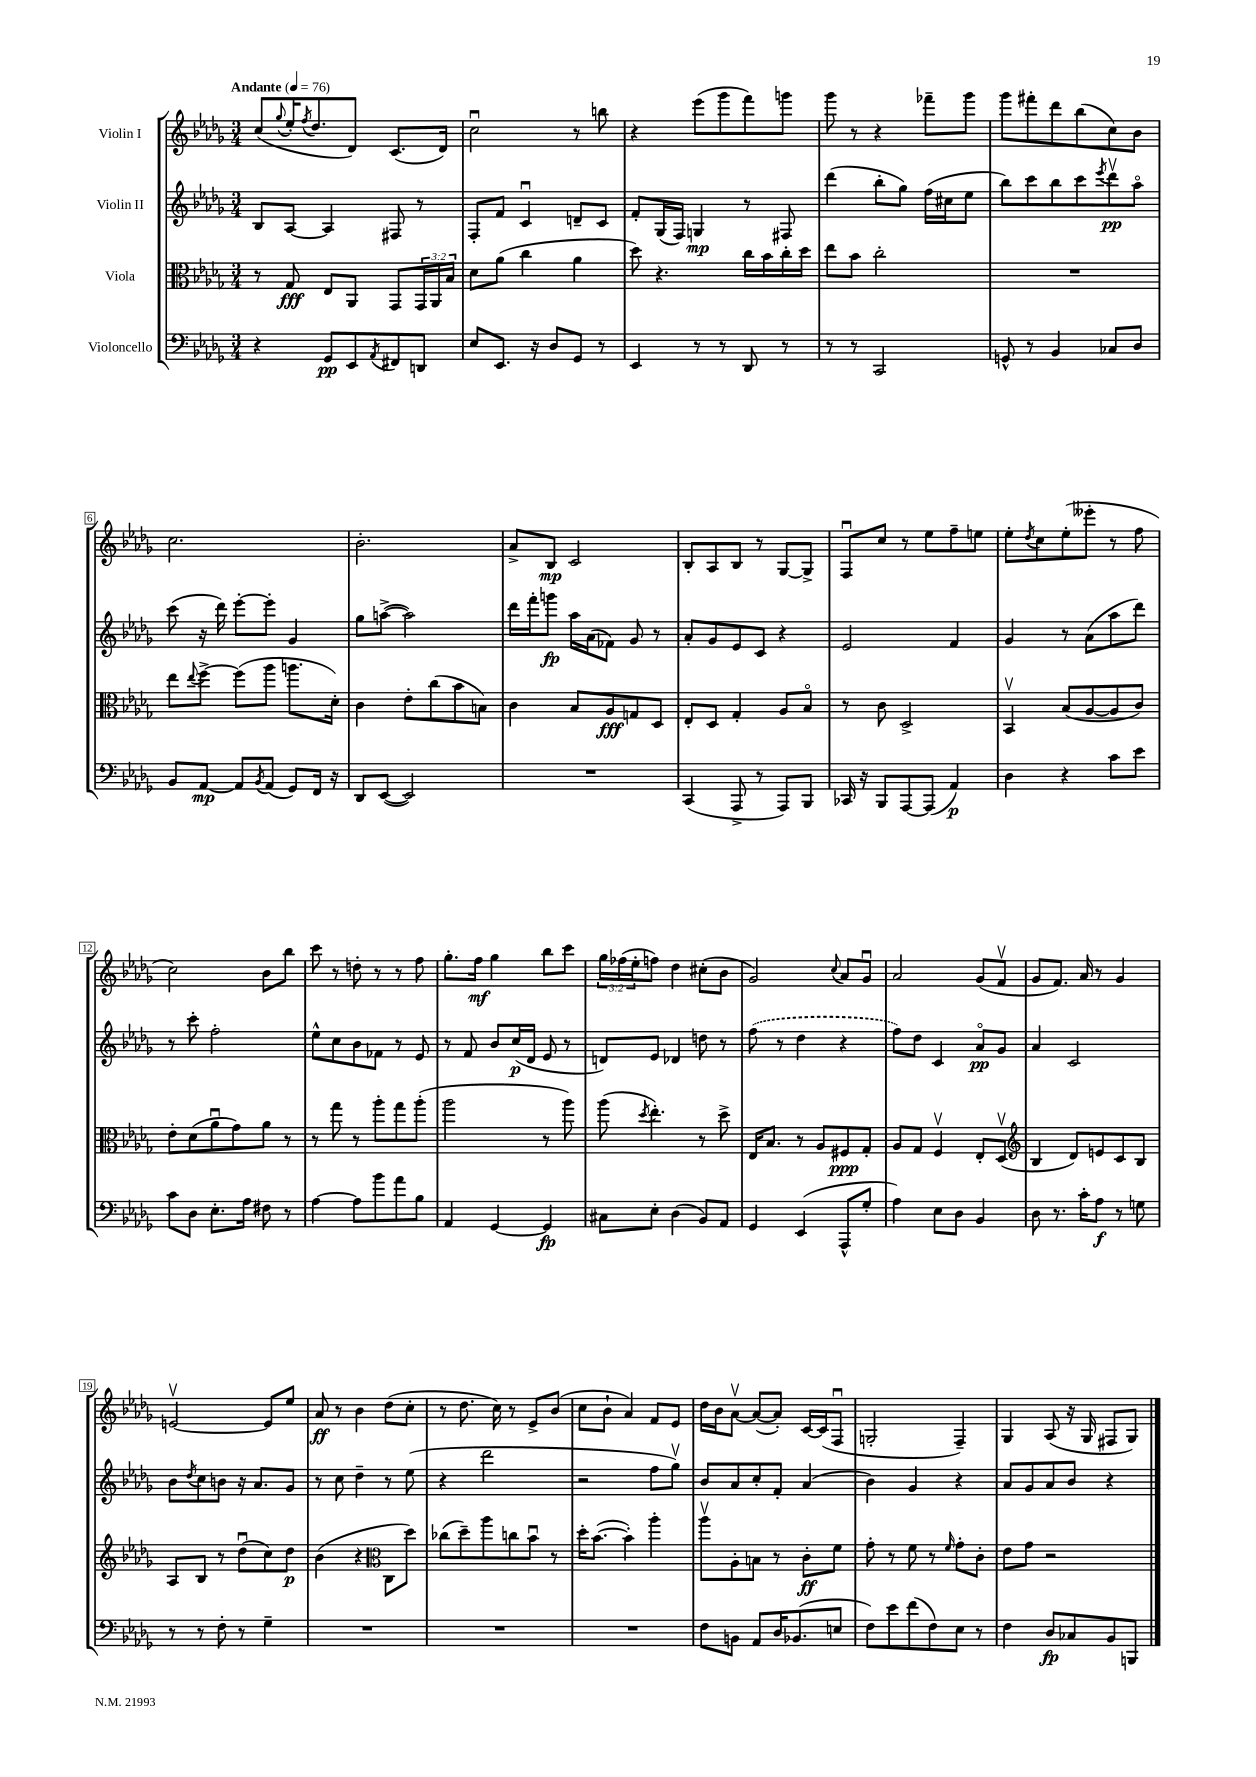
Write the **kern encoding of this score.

**kern	**dynam	**kern	**dynam	**kern	**dynam	**kern	**dynam
*part4	*part4	*part3	*part3	*part2	*part2	*part1	*part1
*staff4	*staff4	*staff3	*staff3	*staff2	*staff2	*staff1	*staff1
*I"Violoncello	*	*I"Viola	*	*I"Violin II	*	*I"Violin I	*
*clefF4	*	*clefC3	*	*clefG2	*	*clefG2	*
*k[b-e-a-d-g-]	*	*k[b-e-a-d-g-]	*	*k[b-e-a-d-g-]	*	*k[b-e-a-d-g-]	*
*M3/4	*	*M3/4	*	*M3/4	*	*M3/4	*
*MM76	*	*MM76	*	*MM76	*	*MM76	*
=1	=1	=1	=1	=1	=1	=1	=1
!	!	!	!	!	!	!LO:TX:a:B:t=Andante	!
4r	.	8r	.	8B-/L	.	(8cc/L	.
.	.	.	.	.	.	8qqgg-/	.
.	.	8G-/	fff	[8A-/J	.	16ee-'/K	.
.	.	.	.	.	.	8qff/	.
.	.	.	.	.	.	8.dd-/	.
8GG-/L	pp	8E-/L	.	4A-/]	.	.	.
8EE-/	.	8AA-/J	.	.	.	8d-/J)	.
8qAA-/	.	.	.	.	.	.	.
8FF#X/	.	8GG-/L	.	8F#X/	.	(8.c/L	.
8DDn/J	.	24GG-/L	.	8r	.	.	.
.	.	24AA-/	.	.	.	.	.
.	.	.	.	.	.	16d-/Jk)	.
.	.	24B-/JJ	.	.	.	.	.
=2	=2	=2	=2	=2	=2	=2	=2
8E-/L	.	8d-\L	.	8F'/L	.	2ccu\	.
8.EE-/J	.	(8a-\J	.	8f/J	.	.	.
.	.	4cc\	.	4cu/	.	.	.
16r	.	.	.	.	.	.	.
8D-/L	.	.	.	.	.	.	.
8GG-/J	.	4a-\	.	8dn~/L	.	8r	.
8r	.	.	.	8c/J	.	8bbn\	.
=3	=3	=3	=3	=3	=3	=3	=3
4EE-/	.	8dd-\)	.	8f'/L	.	4r	.
.	.	4.r	.	(16G-/L	.	.	.
.	.	.	.	16F/JJ)	.	.	.
8r	.	.	.	4Gn/	mp	(8eee-\L	.
8r	.	.	.	.	.	8ggg-\	.
8DD-/	.	16cc\LL	.	8r	.	8fff\)	.
.	.	16b-\	.	.	.	.	.
8r	.	16cc'\	.	8F#X/	.	8gggn\J	.
.	.	16dd-\JJ	.	.	.	.	.
=4	=4	=4	=4	=4	=4	=4	=4
8r	.	8ee-\L	.	(4ddd-\	.	8ggg-\	.
8r	.	8b-\J	.	.	.	8r	.
2CC/	.	2cc'\	.	8bb-'\L	.	4r	.
.	.	.	.	8gg-\J)	.	.	.
.	.	.	.	(16ff\LL	.	8fff-X~\L	.
.	.	.	.	16cc#X\J	.	.	.
.	.	.	.	8ee-\J	.	8ggg-\J	.
=5	=5	=5	=5	=5	=5	=5	=5
8GGn^^/	.	2.r	.	8bb-\L)	.	8ggg-\L	.
8r	.	.	.	8ccc\	.	8fff#X'\	.
4BB-/	.	.	.	8bb-\	.	8ddd-\	.
.	.	.	.	8ccc\	.	(8bb-\	.
.	.	.	.	8qeee-/	.	.	.
8C-X/L	.	.	.	8ddd-v\	pp	8cc\)	.
8D-/J	.	.	.	8aa-\J	.	8b-\J	.
!!LO:LB:g=z
=6	=6	=6	=6	=6	=6	=6	=6
8BB-/L	.	8ee-\L	.	(8ccc\	.	2.cc\	.
.	.	8qqee-/	.	.	.	.	.
[8AA-/J	mp	[8ff^\J	.	16r	.	.	.
.	.	.	.	16ddd-\)	.	.	.
8AA-/L]	.	(8ff\L]	.	[8eee-'\L	.	.	.
8qBB-/	.	.	.	.	.	.	.
(8AA-/J	.	8aa-\J	.	8eee-'\J]	.	.	.
8GG-/L)	.	8.aan\L	.	4g-/	.	.	.
16FF/Jk	.	.	.	.	.	.	.
16r	.	16d-'\Jk)	.	.	.	.	.
=7	=7	=7	=7	=7	=7	=7	=7
8DD-/L	.	4c\	.	8gg-\L	.	2.b-'\	.
([8EE-/J	.	.	.	([8aan^\J	.	.	.
2EE-/])	.	8e-'\L	.	2aa\])	.	.	.
.	.	(8cc\	.	.	.	.	.
.	.	8b-\	.	.	.	.	.
.	.	8Bn\J)	.	.	.	.	.
=8	=8	=8	=8	=8	=8	=8	=8
2.r	.	4c\	.	16ddd-\LL	.	8a-^/L	.
.	.	.	.	16fff'\J	.	.	.
.	.	.	.	8gggn\J	fp	8B-/J	mp
.	.	8B-/L	.	16aa-\LL	.	2c/	.
.	.	.	.	(16a-\J	.	.	.
.	.	8A-/	fff	8f-X\J)	.	.	.
.	.	8Gn/	.	8g-/	.	.	.
.	.	8D-/J	.	8r	.	.	.
=9	=9	=9	=9	=9	=9	=9	=9
(4CC/	.	8E-'/L	.	8a-'/L	.	8B-'/L	.
.	.	8D-/J	.	8g-/	.	8A-/	.
8AAA-^/	.	4G-'/	.	8e-/	.	8B-/J	.
8r	.	.	.	8c/J	.	8r	.
8AAA-/L)	.	8A-/L	.	4r	.	[8G-/L	.
8BBB-/J	.	8B-/J	.	.	.	8G-^/J]	.
=10	=10	=10	=10	=10	=10	=10	=10
16CC-X/	.	8r	.	2e-/	.	8Fu/L	.
16r	.	.	.	.	.	.	.
8BBB-/L	.	8c\	.	.	.	8cc/J	.
[8AAA-/	.	2D-^/	.	.	.	8r	.
(8AAA-/J]	.	.	.	.	.	8ee-\L	.
4AA-/)	p	.	.	4f/	.	8ff~\	.
.	.	.	.	.	.	8een\J	.
=11	=11	=11	=11	=11	=11	=11	=11
4D-\	.	4BB-v/	.	4g-/	.	8ee-'\L	.
.	.	.	.	.	.	8qdd-/	.
.	.	.	.	.	.	8cc\	.
4r	.	(8B-/L	.	8r	.	(8ee-'\	.
.	.	[8A-/	.	(8a-\L	.	8eee--X'\J	.
8c\L	.	8A-/]	.	8aa-\	.	8r	.
8e-\J	.	8c/J)	.	8ddd-\J)	.	8ff\	.
!!LO:LB:g=z
=12	=12	=12	=12	=12	=12	=12	=12
8c\L	.	8e-'\L	.	8r	.	2cc\)	.
8D-\J	.	(8d-\	.	8ccc'\	.	.	.
8.E-'\L	.	8a-u\	.	2ff'\	.	.	.
.	.	8g-\)	.	.	.	.	.
16A-\Jk	.	.	.	.	.	.	.
8F#X\	.	8a-\J	.	.	.	8b-\L	.
8r	.	8r	.	.	.	8bb-\J	.
=13	=13	=13	=13	=13	=13	=13	=13
[4A-\	.	8r	.	8ee-^^\L	.	8ccc\	.
.	.	8gg-\	.	8cc\	.	8r	.
8A-\L]	.	8r	.	8b-\	.	8ddn'\	.
8b-\	.	8aa-'\L	.	8f-X\J	.	8r	.
8a-\	.	8gg-\	.	8r	.	8r	.
8B-\J	.	(8aa-'\J	.	8e-/	.	8ff\	.
=14	=14	=14	=14	=14	=14	=14	=14
4AA-/	.	2aa-\	.	8r	.	8.gg-'\L	.
.	.	.	.	8f/	.	.	.
.	.	.	.	.	.	16ff\Jk	mf
[4GG-/	.	.	.	8b-/L	.	4gg-\	.
.	.	.	.	(16cc/L	p	.	.
.	.	.	.	16d-/JJ	.	.	.
4GG-/]	fp	8r	.	8e-/	.	8bb-\L	.
.	.	8aa-\)	.	8r	.	8ccc\J	.
=15	=15	=15	=15	=15	=15	=15	=15
8C#X\L	.	(8aa-\	.	8dn/L)	.	24gg-\LL	.
.	.	.	.	.	.	(24ff-X\	.
.	.	.	.	.	.	24ee-'\J	.
.	.	8qdd-/	.	.	.	.	.
8E-'\J	.	4.ee-'\)	.	8e-/J	.	8ffn\J)	.
(4D-\	.	.	.	4d-X/	.	4dd-\	.
8BB-/L)	.	8r	.	8ddn\	.	(8cc#X'\L	.
8AA-/J	.	8dd-^\	.	8r	.	8b-\J	.
=16	=16	=16	=16	=16	=16	=16	=16
4GG-/	.	16E-/KL	.	(8ff\	.	2g-/)	.
.	.	8.B-/J	.	.	.	.	.
.	.	.	.	8r	.	.	.
(4EE-/	.	8r	.	4dd-\	.	.	.
.	.	8A-/L	.	.	.	.	.
.	.	.	.	.	.	8qqcc/	.
8AAA-^^/L	.	8F#X/	ppp	4r	.	8a-/L	.
8G-'/J	.	8G-'/J	.	.	.	8g-u/J	.
=17	=17	=17	=17	=17	=17	=17	=17
4A-\)	.	8A-/L	.	8ff\L)	.	2a-/	.
.	.	8G-/J	.	8dd-\J	.	.	.
8E-\L	.	4Fv/	.	4c/	.	.	.
8D-\J	.	.	.	.	.	.	.
4BB-/	.	8E-'/L	.	8a-/L	pp	(8g-/L	.
.	.	(8D-v/J	.	8g-/J	.	8fv/J	.
=18	=18	=18	=18	=18	=18	=18	=18
*	*	*clefG2	*	*	*	*	*
8D-\	.	4B-/	.	4a-/	.	8g-/L	.
8.r	.	.	.	.	.	8.f/J)	.
.	.	8d-/L)	.	2c/	.	.	.
16c'\KL	.	.	.	.	.	16a-/	.
8A-\J	f	8en/	.	.	.	8r	.
8r	.	8c/	.	.	.	4g-/	.
8Gn\	.	8B-/J	.	.	.	.	.
!!LO:LB:g=z
=19	=19	=19	=19	=19	=19	=19	=19
8r	.	8A-/L	.	8b-\L	.	[2env/	.
.	.	.	.	8qdd-/	.	.	.
8r	.	8B-/J	.	8cc\	.	.	.
8F'\	.	8r	.	8bn\J	.	.	.
8r	.	(8dd-u\L	.	16r	.	.	.
.	.	.	.	8.a-/L	.	.	.
4G-~\	.	8cc\)	.	.	.	8e/L]	.
.	.	8dd-\J	p	8g-/J	.	8ee-/J	.
=20	=20	=20	=20	=20	=20	=20	=20
2.r	.	(4b-\	.	8r	.	8a-/	ff
.	.	.	.	8cc\	.	8r	.
.	.	4r	.	4dd-~\	.	4b-\	.
*	*	*clefC3	*	*	*	*	*
.	.	8C\L	.	8r	.	(8dd-\L	.
.	.	8dd-\J)	.	(8ee-\	.	8cc'\J	.
=21	=21	=21	=21	=21	=21	=21	=21
2.r	.	(8cc-X\L	.	4r	.	8r	.
.	.	8dd-~\)	.	.	.	8.dd-\	.
.	.	8aa-\	.	2ddd-\	.	.	.
.	.	.	.	.	.	16cc\)	.
.	.	8ccn\	.	.	.	8r	.
.	.	8b-u\J	.	.	.	8e-^/L	.
.	.	8r	.	.	.	(8b-/J	.
=22	=22	=22	=22	=22	=22	=22	=22
2.r	.	16dd-'\KL	.	2r	.	8cc\L	.
.	.	([8.b-\J	.	.	.	.	.
.	.	.	.	.	.	8b-`\J	.
.	.	4b-'\])	.	.	.	4a-/)	.
.	.	4aa-'\	.	8ff\L	.	8f/L	.
.	.	.	.	8gg-v\J)	.	8e-/J	.
=23	=23	=23	=23	=23	=23	=23	=23
8F\L	.	8aa-v\L	.	8b-/L	.	16dd-\LL	.
.	.	.	.	.	.	16b-\J	.
8BBn\J	.	8A-'\	.	8a-/	.	[8a-v\J	.
8AA-/L	.	8Bn\J	.	8cc'/	.	(8a-/L_	.
16D-/K	.	8r	.	8f'/J	.	8a-'/J])	.
(8.BB-X/	.	.	.	.	.	.	.
.	.	8c'\L	ff	(4a-/	.	[16c/LL	.
.	.	.	.	.	.	(16c/J]	.
8En/J	.	8f\J	.	.	.	8Fu/J	.
=24	=24	=24	=24	=24	=24	=24	=24
8F\L)	.	8g-'\	.	4b-\)	.	2Gn'/	.
8e-\	.	8r	.	.	.	.	.
(8f\	.	8f\	.	4g-/	.	.	.
8F\)	.	8r	.	.	.	.	.
.	.	16qqf/	.	.	.	.	.
8E-\J	.	8g-'\L	.	4r	.	4F~/)	.
8r	.	8c'\J	.	.	.	.	.
=25	=25	=25	=25	=25	=25	=25	=25
4F\	.	8e-\L	.	8a-/L	.	4G-/	.
.	.	8g-\J	.	8g-/	.	.	.
8D-/L	fp	2r	.	8a-/	.	(8A-/	.
8C-X/	.	.	.	8b-/J	.	16r	.
.	.	.	.	.	.	16G-/	.
8BB-/	.	.	.	4r	.	8F#X/L	.
8BBBn/J	.	.	.	.	.	8G-/J)	.
==	==	==	==	==	==	==	==
*-	*-	*-	*-	*-	*-	*-	*-
